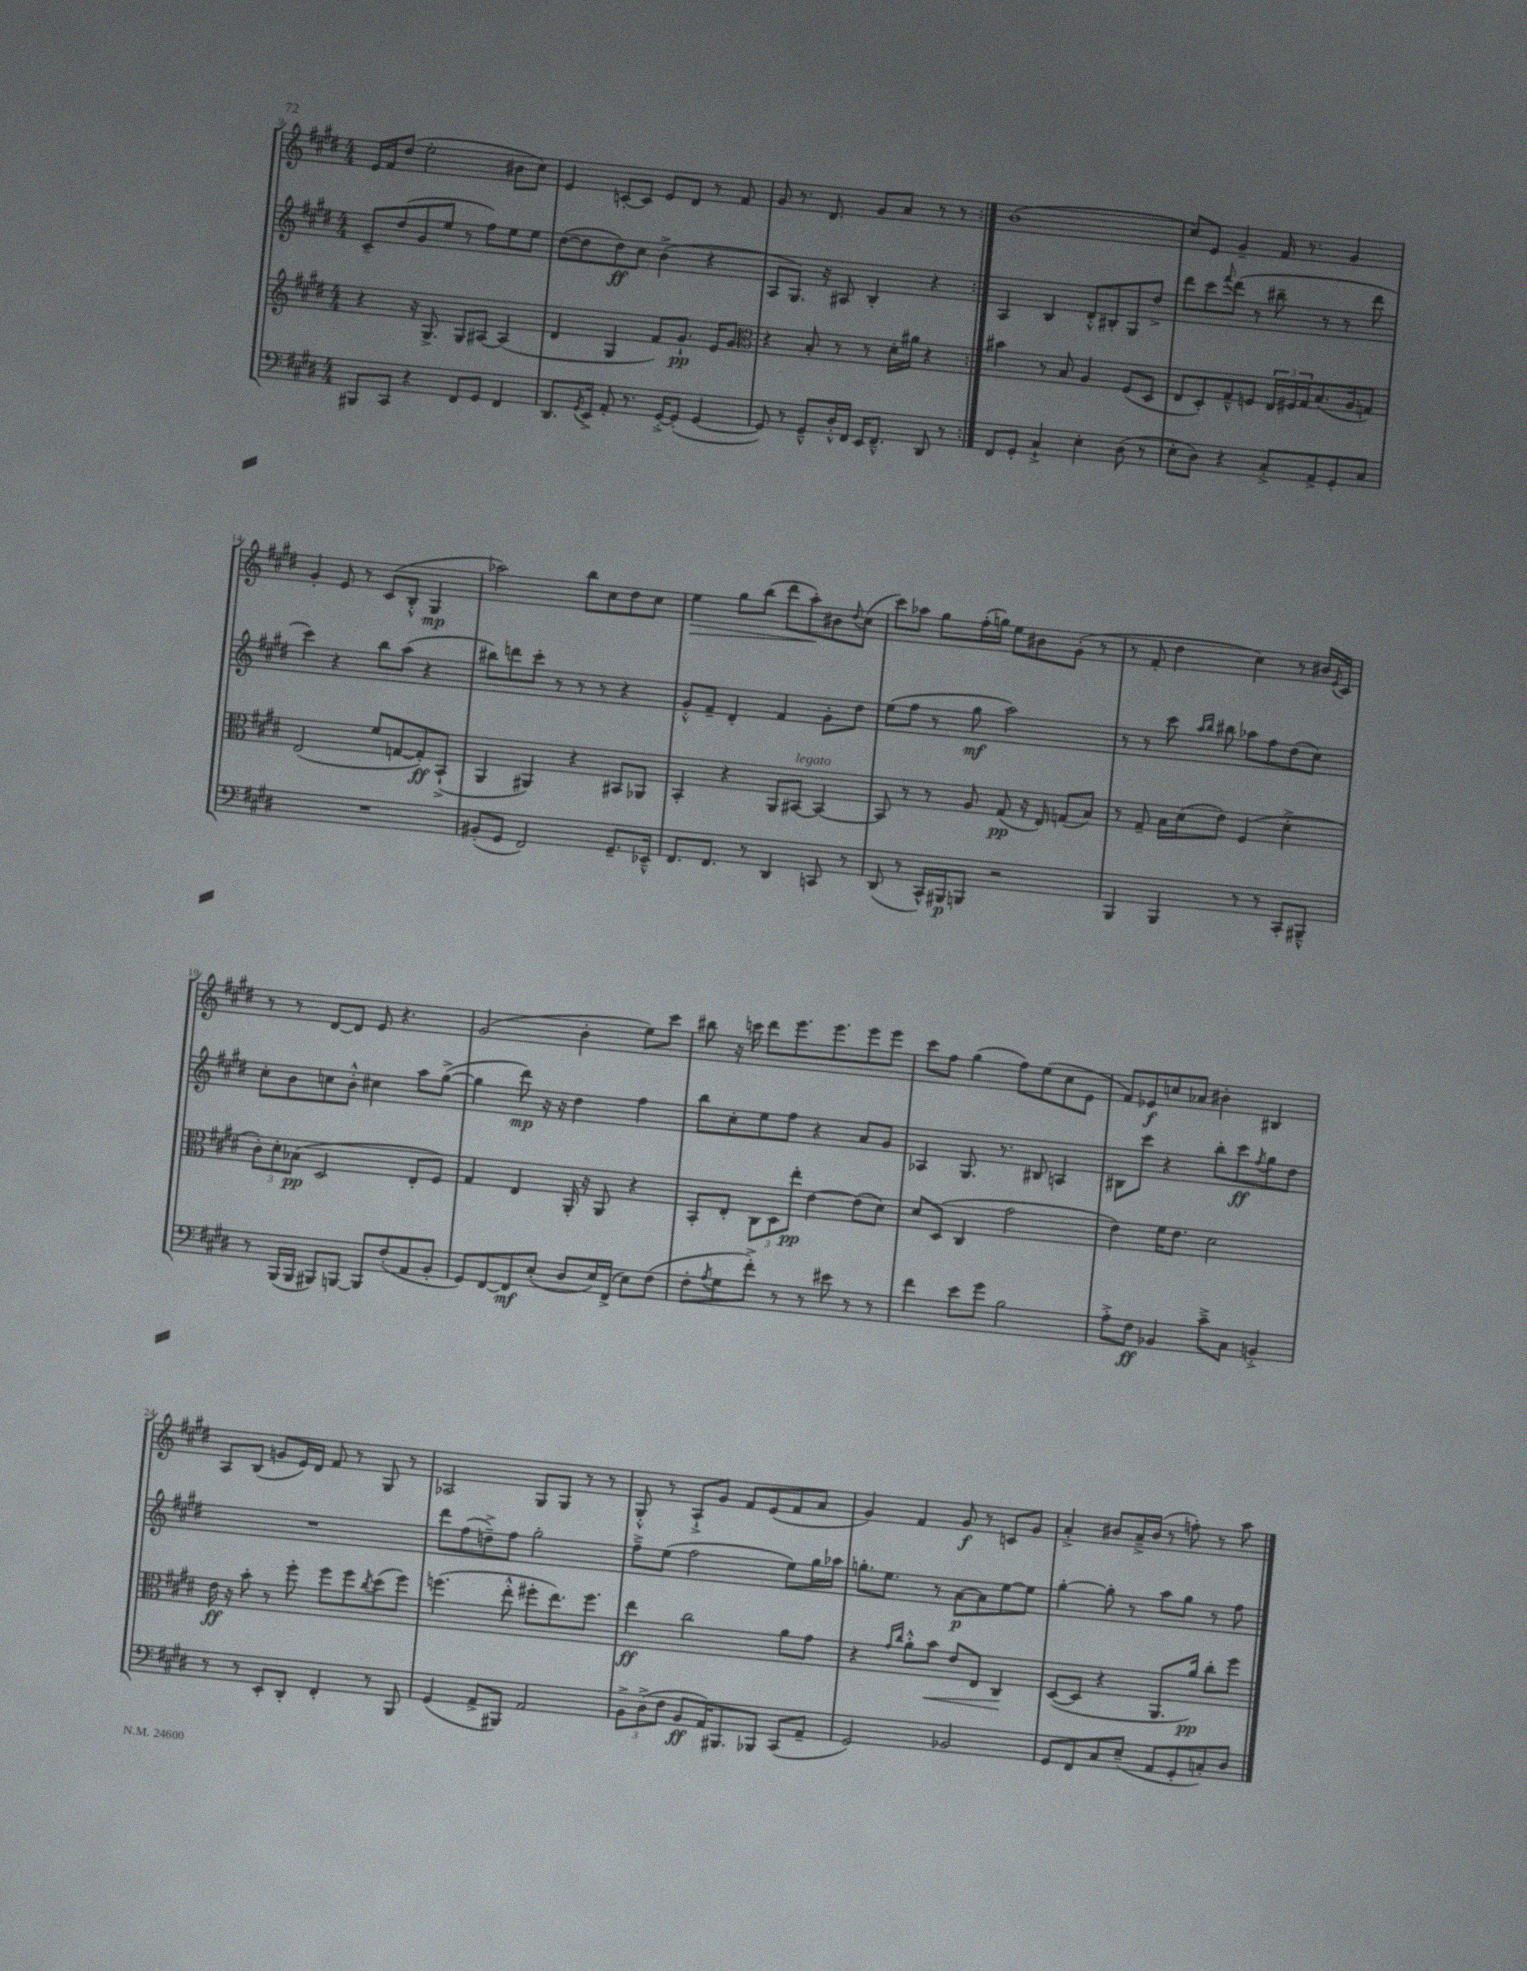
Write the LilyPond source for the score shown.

<<
\new StaffGroup <<
\new Staff = "s0" {
    \clef treble \key e \major \numericTimeSignature \time 4/4
    \repeat volta 2 { e'16 fis'16 dis''8( e''2-. bis'8 cis''8) |
    e'4 c'8~-. c'8 e'8 dis'8 r8 fis'8 |
    gis'8 r8. dis'8. gis'8 a'8 r8 r8 | }
    b'1( |
    cis''8) e'8 gis'4-- fis'16 r8. gis'4 |
    gis'4-. e'8 r8 cis'8( b8-.-^ gis4\mp |
    aes''2) b''8 cis''8 dis''8 cis''8 |
    e''4\> gis''8 b''8( dis'''8 a''8-.\!) bis'8 \appoggiatura { dis''8 } cis''8( |
    cis'''8) aes''8 gis''8 fis''16-.( g''16) e''8 bis'8 gis'8-.( r8 |
    r8 fis'8-. dis''4 cis''4) r8 bis'16 \acciaccatura { e'8 } cis'16 |
    r8 r8 dis'8~ dis'8 e'8 r4. |
    gis'2( b'4-. e''8) cis'''8 |
    bis''8 r16 c'''16 dis'''8 e'''8. e'''8. e'''8 e'''8 |
    cis'''8 fis''8 gis''4( fis''8) e''8( cis''8 e'8 |
    fis'8) ees'8\f c''8 aes'8 bis'4-. bis4 |
    a8 b8( g'8 e'16) dis'16 fis'8 r8 gis8 r8 |
    aes2 gis8 gis8 r8 r8 |
    gis8-.-^ r8 a8-!-> gis'8 fis'8 e'8( fis'8 a'8 |
    gis'4) fis'4 gis'8\f r8 c'8 gis'8 |
    a'4-.-> bis'8 a'16---> bis'16( r8 f''8-.) r8 a''8 \bar "|." |
}
\new Staff = "s1" {
    \clef treble \key e \major \numericTimeSignature \time 4/4
    \repeat volta 2 { cis'8-- dis''8( gis'8 e''8 r8 fis''8) e''8 e''8 |
    dis''8~( dis''8 dis''8\ff) cis''8 b'4->( r4 |
    a8 gis8.) r16 ais8 b4-. r4 | }
    a4 b4 dis'8-.-^ bis8-. gis8 dis''8-> |
    dis'''8 cis'''8 \appoggiatura { fis'''8 } dis'''8( r8 bis''8-- r8 r8 dis'''8 |
    cis'''4) r4 b''8 a''8( r4 |
    bis''8) d'''8 cis'''8-. r8 r8 r8 r4 |
    gis'8-.-^ fis'8-- dis'4-. fis'4 gis'8-. dis''8 |
    e''8( fis''8 r8 gis''8\mf a''2) |
    r8 r8 cis'''8 \grace { a''16 b''16 } bis''8 aes''8 fis''8 dis''8( cis''8) |
    cis''8-. b'8 c''8 b'8-.-^ cis''4 a''8 gis''8~->( |
    gis''4 dis'''8\mp) r16 r16 dis''4 fis''4 |
    b''8 cis''8-. e''8 fis''8 r4 a'8 gis'8 |
    aes4 gis8. r8. bis8 a4 |
    bis8 cis'''8 r4 b''8-. cis'''8\ff \acciaccatura { fis''8 } gis''8 dis''8 |
    R1 |
    dis'''8 fis''8( d''8--->) fis''8 gis''2-. |
    fis''8---> e''8( fis''2 e''8) gis''16 aes''16 |
    g''8.-. e''8. r8 a'8~\p a'8 e''8~ e''8 |
    gis''4~-. gis''8-. r8 a''8 gis''8 r8 fis''8 \bar "|." |
}
\new Staff = "s2" {
    \clef treble \key e \major \numericTimeSignature \time 4/4
    \repeat volta 2 { r4 r16 gis8.-> gis8 ais8~ ais4( |
    dis'4 gis4 fis'8) gis'8.-!\pp e'16 gis'8 |
    \clef alto r4 b8-. r8 r8 dis'16-. ais'16 r4 | }
    bis'4 r8 b8 a4 fis8( dis8 |
    e8 dis8-.) gis8---^ f8 \tuplet 3/2 { e16 fis16 gis16 } b8.( a16 g8) |
    e2( fis'8 g8~ g8-.\ff) b,8-!->( |
    a,4 ais,4) r4 bis,8 aes,8 |
    b,4-. r4 a,8 bis,8~^\markup { \italic "legato" } bis,4~ |
    bis,8 r8 r8 a8 gis8\pp( r16 e16) g8( b8) |
    r8 gis8-- b16 dis'16( e'8) fis4( dis'4-.-> |
    \tuplet 3/2 { cis'8-.) dis'8-. bes8\pp( } dis2 e8-. fis8) |
    gis4 e4 a,16-. r16 a,8 r4 |
    b,8-. e8-. \tuplet 3/2 { cis8 dis8 e''8-.\pp } e'4~ e'8( dis'8) |
    dis'8 dis8( cis4 gis'2 |
    e'4) fis'16 e'8. dis'2 |
    e'16\ff r16 b'8-. r8 fis''8-. fis''8 fis''8 \acciaccatura { cis''8 } dis''8( fis''8) |
    f''4.( e''8-.-^ fis''8-. e''8.) fis''8. |
    e''4\ff cis''2 a'8 gis'8 |
    r4 \grace { gis'16 cis''16 } a'8-.-^ b'8\< e'8 e8 cis4\! |
    dis8~( dis8 r4 a,8. a'16\pp) cis''8-. fis''8 \bar "|." |
}
\new Staff = "s3" {
    \clef bass \key e \major \numericTimeSignature \time 4/4
    \repeat volta 2 { bis,,8 cis,8 r4 fis,8 gis,8 fis,4 |
    dis,8. \acciaccatura { gis,8 } e,16-> a,8-. r8. gis,16~-.-> gis,8-.( gis,4~ |
    gis,8) r8 gis,8---^ dis16-.-^ fis,16 e,16 fis,8.---^ dis,8 r8 | }
    fis,8 gis,8-. cis4-!-> e4-. dis8( r8 |
    e8-. dis8) r4 cis8-.-> a,8-> gis,8-. cis8 |
    R1 |
    bis,8-.( gis,8 fis,2) gis,8.-- ees,16---^ |
    fis,8. fis,8. r8 dis,4 c,8 r8 |
    dis,8( r8 cis,16-^) bis,,16\p b,,8 r2 |
    b,,4 b,,4 r8 r8 cis,8-. bis,,8---^ |
    r8 b,,16( b,,16 bis,,8) b,,8~ b,,8 fis8-.( a,8 b,8-. |
    gis,8) fis,8~ fis,8\mf e8-.( dis8 e16) fis,16->( e8) fis8( |
    fis8-. \acciaccatura { a8 } gis8 fis'8-.->) r8 r8 eis'8 r8 r8 |
    fis'4 e'8 gis'8 b2 |
    a8-.-> fis8\ff bes,4 cis'8---> cis8 b,4-.-> |
    r8 r8 e,8-. dis,8-. fis,4-. r8 b,,8 |
    gis,4( a,8-> bis,,8) a,2 |
    \tuplet 3/2 { b,8-> dis8->( fis8 } b,8\ff a,16) bis,,8. bes,,8 cis,8( a,8-- |
    gis,2) bes,2 |
    gis,8 fis,8 cis8 e8--( a,8 gis,8-. c8-.) dis8 \bar "|." |
}
>>
>>
\layout { \context { \Score currentBarNumber = #9 } }
